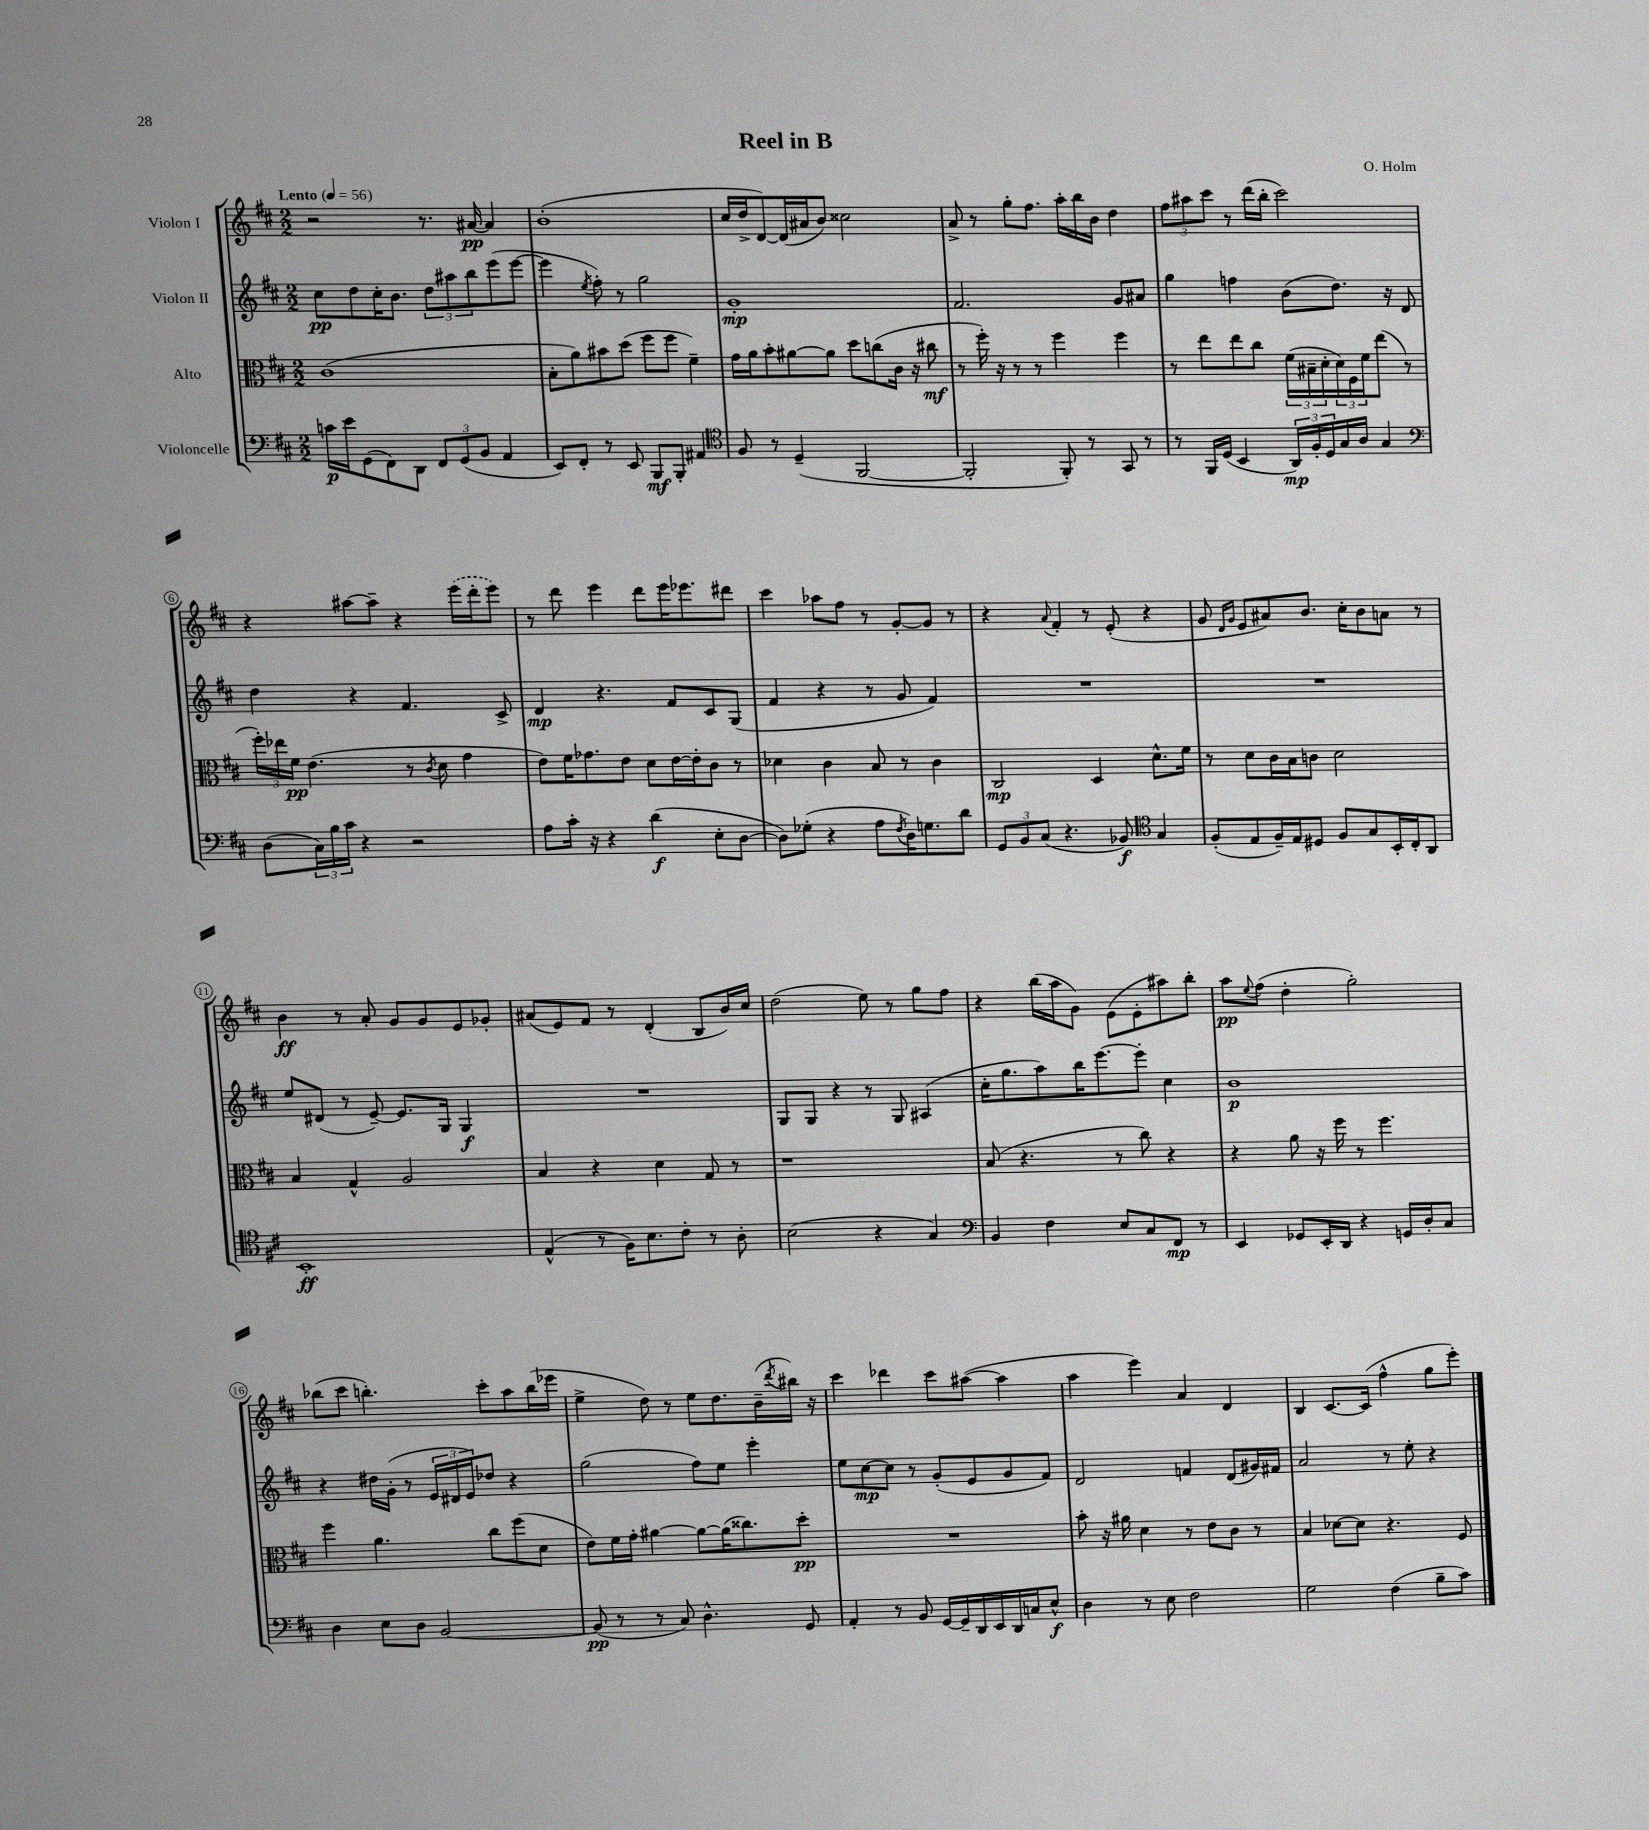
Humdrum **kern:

**kern	**kern	**kern	**kern
*staff4	*staff3	*staff2	*staff1
*clefF4	*clefC3	*clefG2	*clefG2
*k[f#c#]	*k[f#c#]	*k[f#c#]	*k[f#c#]
*M2/2	*M2/2	*M2/2	*M2/2
*MM56	*MM56	*MM56	*MM56
16c\LL	(1c#	8cc#\L	2r
16e\J	.	.	.
(8GG\	.	8dd\	.
8FF#\)	.	16cc#'\K	.
.	.	8.b\J	.
8DD\J	.	.	.
12FF#/L	.	12dd\L	8.r
(12GG/	.	12aa#\	.
12BB/J	.	12bb\	.
.	.	.	[16a#/
4AA/	.	(8eee\	4a#/]
.	.	[8eee\J	.
=	=	=	=
8EE/L)	8B'\L	4eee\]	(1b'
8FF#'/J	8a\)	.	.
.	.	8qee/	.
8r	8b#\	8ff#'\)	.
8EE/	(8dd\J	8r	.
8BBB/L	8ff#\L	2gg\	.
8BBB'/J	8ff#\J	.	.
4AA#/	4f#~\)	.	.
=	=	=	=
*clefC4	*	*	*
8F#/	16g\LL	1g'	16cc#/LL
.	16a\J	.	16dd^/J
8r	8b'\	.	[8d/)
(4D~/	[8a#\	.	(16d/]L
.	.	.	16a#/J
.	8a#\]J	.	8b/J)
[2FF#/	8dd\L	.	2cc##\
.	(8cc\	.	.
.	16c#\Jk	.	.
.	16r	.	.
.	8cc#\	.	.
=	=	=	=
2FF#'/]	8r	2.f#/	8a^/
.	16ff#'\)	.	8r
.	16r	.	.
.	8r	.	8gg'\L
.	8r	.	8.ff#\J
8FF#'/)	4ff#\	.	.
.	.	.	16aa'\LL
8r	.	.	16bb\
.	.	.	16b\JJ
8GG/	4ff#\	8g/L	4dd\
8r	.	8a#/J	.
=	=	=	=
8r	8r	4gg\	12ff#\L
.	.	.	12aa#\
16FF#/LL	8ee\L	.	.
.	.	.	12ccc#\J
(16D/JJ	.	.	.
4BB/	8ee\	4ff\	8r
.	8cc#\J	.	(16ddd\LL
.	.	.	16bb'\JJ
24AA/LL)	(24f#\LL	(8b\L	2ccc#\)
24F#'/	24B#~\	.	.
24D/	24d'\	.	.
16G/	24d\)	8.dd\J)	.
.	24F#\	.	.
16A/JJ	.	.	.
.	24f#\J	.	.
4G/	(8ee\J	.	.
.	.	16r	.
.	8r	8d/	.
=	=	=	=
*clefF4	*	*	*
(8D\L	24ff#'\LL)	4dd\	4r
.	24ee-\	.	.
.	24f#\JJ	.	.
24C#\L)	(4.e\	.	.
24B\	.	.	.
24c#\JJ	.	.	.
4r	.	4r	[8aa#\L
.	.	.	8aa#~\]J
2r	8r	4.f#/	4r
.	8qc#/	.	.
.	8d\	.	.
.	4g\	.	(16eee\LL
.	.	.	16ddd'\J
.	.	8c#^/	8eee\J)
=	=	=	=
8A\L	8e\L)	4d/	8r
16c#'\Jk	16f#\K	.	8ddd\
16r	8.g-\	.	.
4r	.	4.r	4eee\
.	8e\J	.	.
(4d\	8d\L	.	8ddd\L
.	[16e\L	8f#/L	16eee\K
.	16e'\]J	.	8.eee-\
8E'\L	8c#\J	8c#/	.
[8D\J	8r	(8G/J	8ddd#\J
=	=	=	=
8D\]L)	4d-\	4f#/	4ccc#\
(8G-'\J	.	.	.
4r	4c#\	4r	8aa-\L
.	.	.	8ff#\J
8A\L	8B/	8r	8r
8qF#/	.	.	.
16D\K)	8r	8g/	[8g'/L
8.G\	.	.	.
.	4c#\	4f#/)	8g/]J
8d\J	.	.	8r
=	=	=	=
12GG/L	2C#/	1r	4r
12BB/	.	.	.
(12C#/J	.	.	.
.	.	.	8qqa/
4.r	.	.	4f#'/
.	4D/	.	8r
8BB-/)	.	.	(8e'/
*clefC4	*	*	*
4G/	8.d^^\L	.	4r
.	16f#\Jk	.	.
=	=	=	=
(8F#'/L	8r	1r	8g/
.	.	.	16qqd/LL
.	.	.	16qqg/JJ
8E/	8d\L	.	8e/L
16F#~/L)	16c#\L	.	8a#/)
16E/J	16B\J	.	.
8D#/J	8c\J	.	8.b/J
8F#/L	2d\	.	.
.	.	.	16cc#'\LK
8G/	.	.	8b\
16BB'/L	.	.	8a\J
16C#'/J	.	.	.
8AA/J	.	.	8r
=	=	=	=
1BB'	4B/	8ee/L	4b\
.	.	(8d#/J	.
.	4G^^/	8r	8r
.	.	[8e~/)	8a'/
.	2A/	8.e/]L	8g/L
.	.	.	8g/
.	.	16G/Jk	.
.	.	4G/	8e/
.	.	.	8g-'/J
=	=	=	=
(4E^^/	4B/	1r	(8a#/L
.	.	.	8e/)
8r	4r	.	8f#/J
16F#\LK)	.	.	8r
8.B\	.	.	.
.	4d\	.	(4d'/
8c#'\J	.	.	.
8r	8G/	.	8B/L
8A'\	8r	.	16b/L)
.	.	.	16cc#/JJ
=	=	=	=
(2B\	1r	8G/L	(2dd\
.	.	8G/J	.
.	.	4r	.
4r	.	8r	8ee\)
.	.	8G/	8r
4G/)	.	(4A#/	8gg\L
.	.	.	8ff#\J
=	=	=	=
*clefF4	*	*	*
4BB/	(8B/	16cc#'\LK	4r
.	.	8.gg\	.
.	4.r	.	.
4F#\	.	8aa\)	(16bb\LL
.	.	.	16aa\J
.	.	16bb\K	8g\J)
.	.	[8.eee\	.
8E/L	8r	.	(8e\L
8C#/	8cc#\)	8eee'\]J	8e'\
8FF#/J	4r	4cc#\	8aa#\)
8r	.	.	8bb'\J
=	=	=	=
4EE/	4r	1b	8aa\L
.	.	.	8qqee/
.	.	.	(8ff#\J
8GG-/L	8a\	.	4dd'\
16EE'/L	16r	.	.
16DD/JJ	16ff#\	.	.
4r	8r	.	2gg'\)
.	4.ff#\	.	.
16GG/LL	.	.	.
16D'/J	.	.	.
8C#/J	.	.	.
=	=	=	=
4D\	4ff#\	4r	(8bb-\L
.	.	.	8ccc#\J
8E\L	4.a\	16dd#\LL	4.bb'\)
.	.	(16g'\JJ	.
8D\J	.	8r	.
[2BB/	.	24e/LL	.
.	.	24d#/	.
.	.	24e/J)	.
.	8cc#\L	8dd-/J	8ccc#'\L
.	(8ff#\	4r	8aa\
.	8d\J	.	(16bb\L
.	.	.	16eee-\JJ
=	=	=	=
(8BB/]	8e\L)	(2gg\	4ee^\
8r	16f#\L	.	.
.	16g'\JJ	.	.
8r	[4a#\	.	8dd\)
8C#/)	.	.	8r
4.D^^\	8a#\_L	8ff#\L)	8ee\L
.	(16a#\]K	8ee\J	8.dd\
.	8.cc##\)	.	.
.	.	4eee'\	.
.	.	.	(16b~\L
.	.	.	8qddd/
8GG/	8dd'\J	.	16bb#\JJ)
.	.	.	16r
=	=	=	=
4AA'/	1r	8ee\L	4ccc#\
.	.	[8cc#\	.
8r	.	8cc#\]J	4ddd-\
8BB/	.	8r	.
[16GG/LL	.	(8g'/L	8ccc#\L
16GG~/]	.	.	.
16DD/	.	8e/	([8aa#\J
16EE/	.	.	.
16DD/	.	8g/	4aa#\]
16C/J	.	.	.
8E^^/J	.	8f#/J)	.
=	=	=	=
4D\	8b'\	2d/	4aa\
.	16r	.	.
.	16a#\	.	.
8r	4d\	.	4eee\)
8E\	.	.	.
2F#\	8r	4f/	4a/
.	8e\L	.	.
.	8c#\J	(8d/L	4d/
.	8r	16g#/L)	.
.	.	16f#/JJ	.
=	=	=	=
2G\	4B/	2a/	4B/
.	[8d-\L	.	[8.c#/L
.	8d-\]J	.	.
.	.	.	(16c#/]Jk
(4F#\	4.r	8r	4ff#^^\
.	.	8ee'\	.
8B~\L	.	4r	8gg\L
8c#\J)	8F#/	.	8eee'\J)
==	==	==	==
*-	*-	*-	*-
